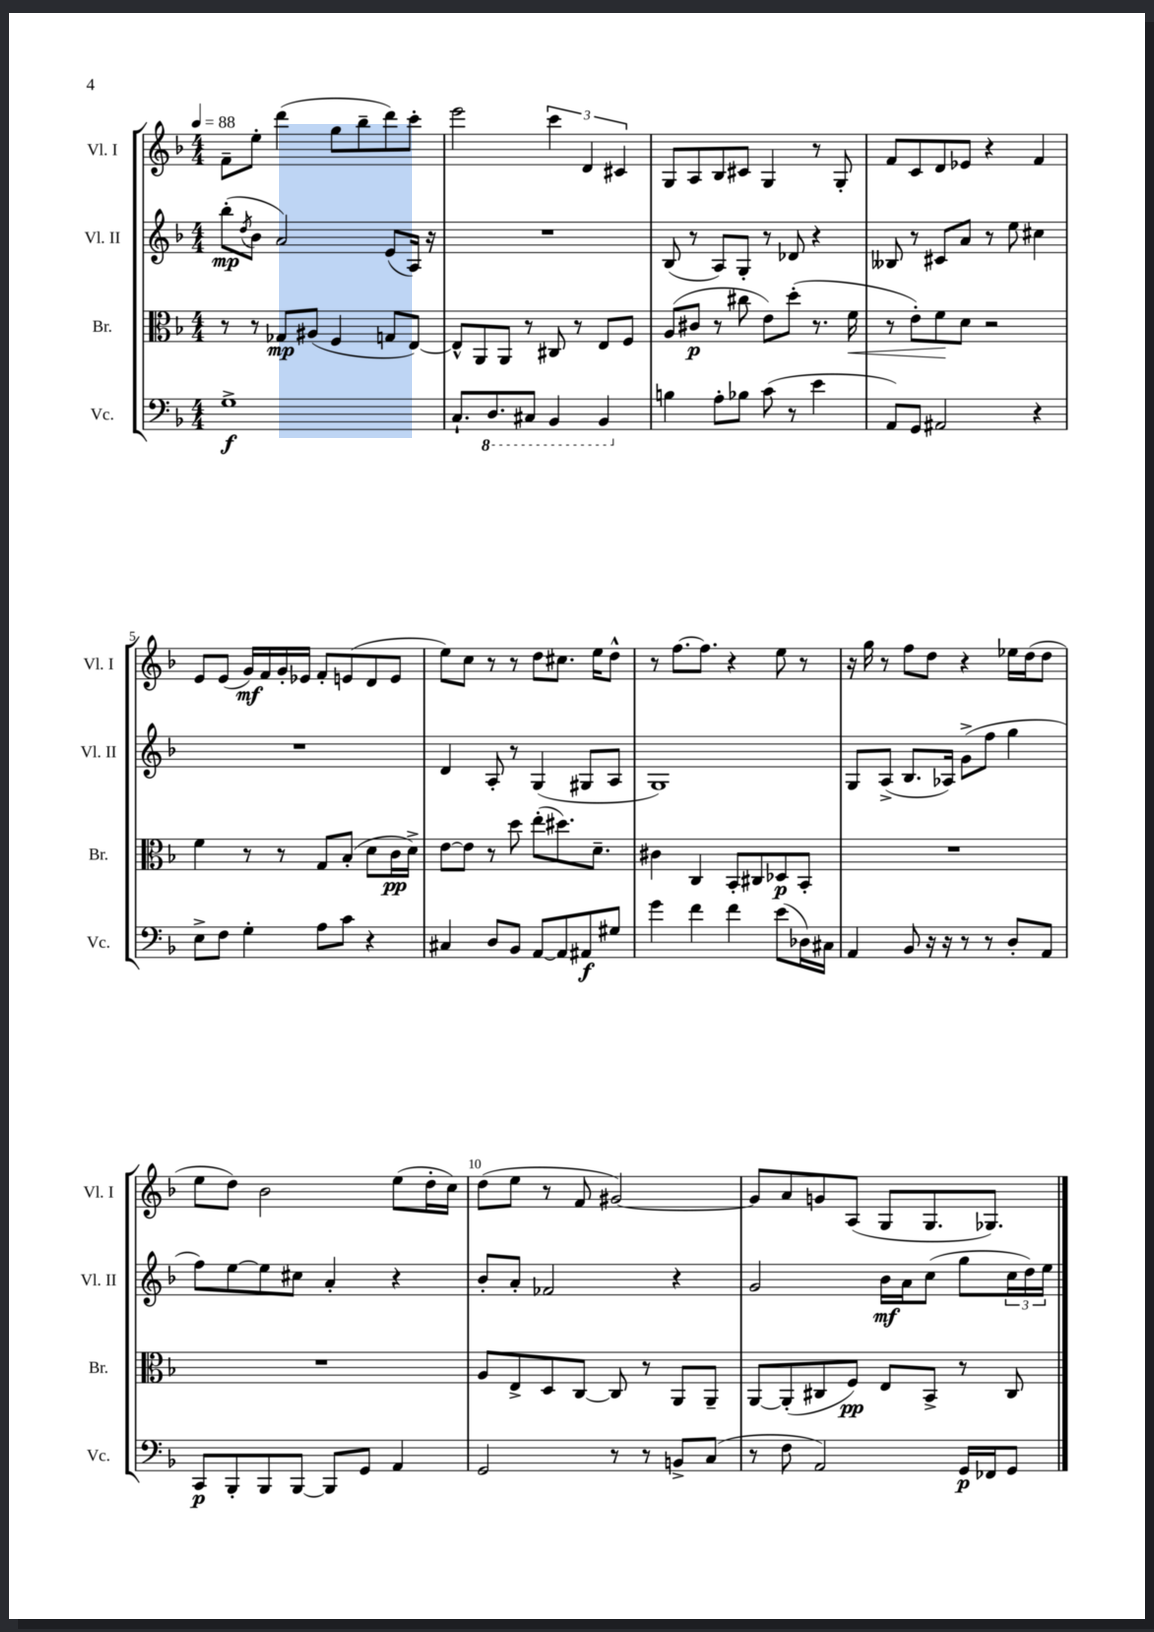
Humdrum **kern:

**kern	**kern	**kern	**kern
*staff4	*staff3	*staff2	*staff1
*clefF4	*clefC3	*clefG2	*clefG2
*k[b-]	*k[b-]	*k[b-]	*k[b-]
*M4/4	*M4/4	*M4/4	*M4/4
*MM88	*MM88	*MM88	*MM88
1G^	8r	(8bb-'	8f~
.	.	8qdd	.
.	8r	8b-	8ee'
.	8G-	2a)	(4ddd
.	(8A#	.	.
.	4F	.	8gg
.	.	.	8bb-~
.	8G	(8e	8ddd)
.	[8E)	16A)	8ccc'
.	.	16r	.
=	=	=	=
8.C`	8E^^]	1r	2eee
.	8AA	.	.
8.DD	.	.	.
.	8AA	.	.
8CC#	8r	.	.
4BBB-	8C#	.	6ccc
.	8r	.	.
.	.	.	6d
4BBB-	8E	.	.
.	.	.	6c#
.	8F	.	.
=	=	=	=
4B	(8A	(8B-	8G
.	8c#	8r	8A
8A'	8r	8A)	8B-
8B-	8cc#	8G'	8c#
(8c	8e)	8r	4G
8r	(8dd'	8d-	.
4e	8.r	4r	8r
.	.	.	8G'
.	16f	.	.
=	=	=	=
8AA)	8r	8B--	8f
8GG	8e')	8r	8c
2AA#	8f	8c#	8d
.	8d	8a	8e-
.	2r	8r	4r
.	.	8ee	.
4r	.	4cc#	4f
=	=	=	=
8E^	4f	1r	8e
8F	.	.	(8e
4G'	8r	.	16g)
.	.	.	16f
.	8r	.	16g'
.	.	.	16e-
8A	8G	.	8f'
8c	(8B-'	.	(8e
4r	8d	.	8d
.	16c	.	8e
.	16d^)	.	.
=	=	=	=
4C#	[8e	4d	8ee)
.	8e]	.	8cc
8D	8r	8A'	8r
8BB-	8dd	8r	8r
[8AA	(8ee'	(4G	8dd
8AA]	8.dd#)	.	8.cc#
8AA#	.	8G#	.
.	8.d~	.	16ee
8G#	.	8A	8dd^^
=	=	=	=
4g	4c#	1G)	8r
.	.	.	[8.ff
4f	4C	.	.
.	.	.	8.ff]
4f	8BB-'	.	4r
.	8C#	.	.
(8e	8D-	.	8ee
16D-)	8BB-'	.	8r
16C#	.	.	.
=	=	=	=
4AA	1r	8G	16r
.	.	.	16gg
.	.	(8A^	8r
8BB-	.	8.B-	8ff
16r	.	.	8dd
16r	.	16A-)	.
8r	.	(8g^	4r
8r	.	8ff	.
8D'	.	4gg	16ee-
.	.	.	(16dd
8AA	.	.	8dd
=	=	=	=
8CC	1r	8ff)	8ee
8BBB-'	.	[8ee	8dd)
8BBB-	.	8ee]	2b-
[8BBB-	.	8cc#	.
8BBB-]	.	4a'	.
8GG	.	.	.
4AA	.	4r	(8ee
.	.	.	16dd'
.	.	.	16cc)
=	=	=	=
2GG	8A	8b-'	(8dd
.	8E^	8a'	8ee
.	8D	2f-	8r
.	[8C	.	8f
8r	8C]	.	[2g#)
8r	8r	.	.
8BB^	8AA	4r	.
(8C	8AA~	.	.
=	=	=	=
8r	[8AA	2g	8g#]
8F	(8AA']	.	8a
2AA)	8C#	.	8g
.	8F)	.	(8A
.	8E	16b-	8G
.	.	16a	.
.	8BB-^	(8cc	8.G
16GG	8r	8gg	.
16FF-	.	.	8.G-)
8GG	8C#	24cc	.
.	.	24dd)	.
.	.	24ee	.
==	==	==	==
*-	*-	*-	*-
